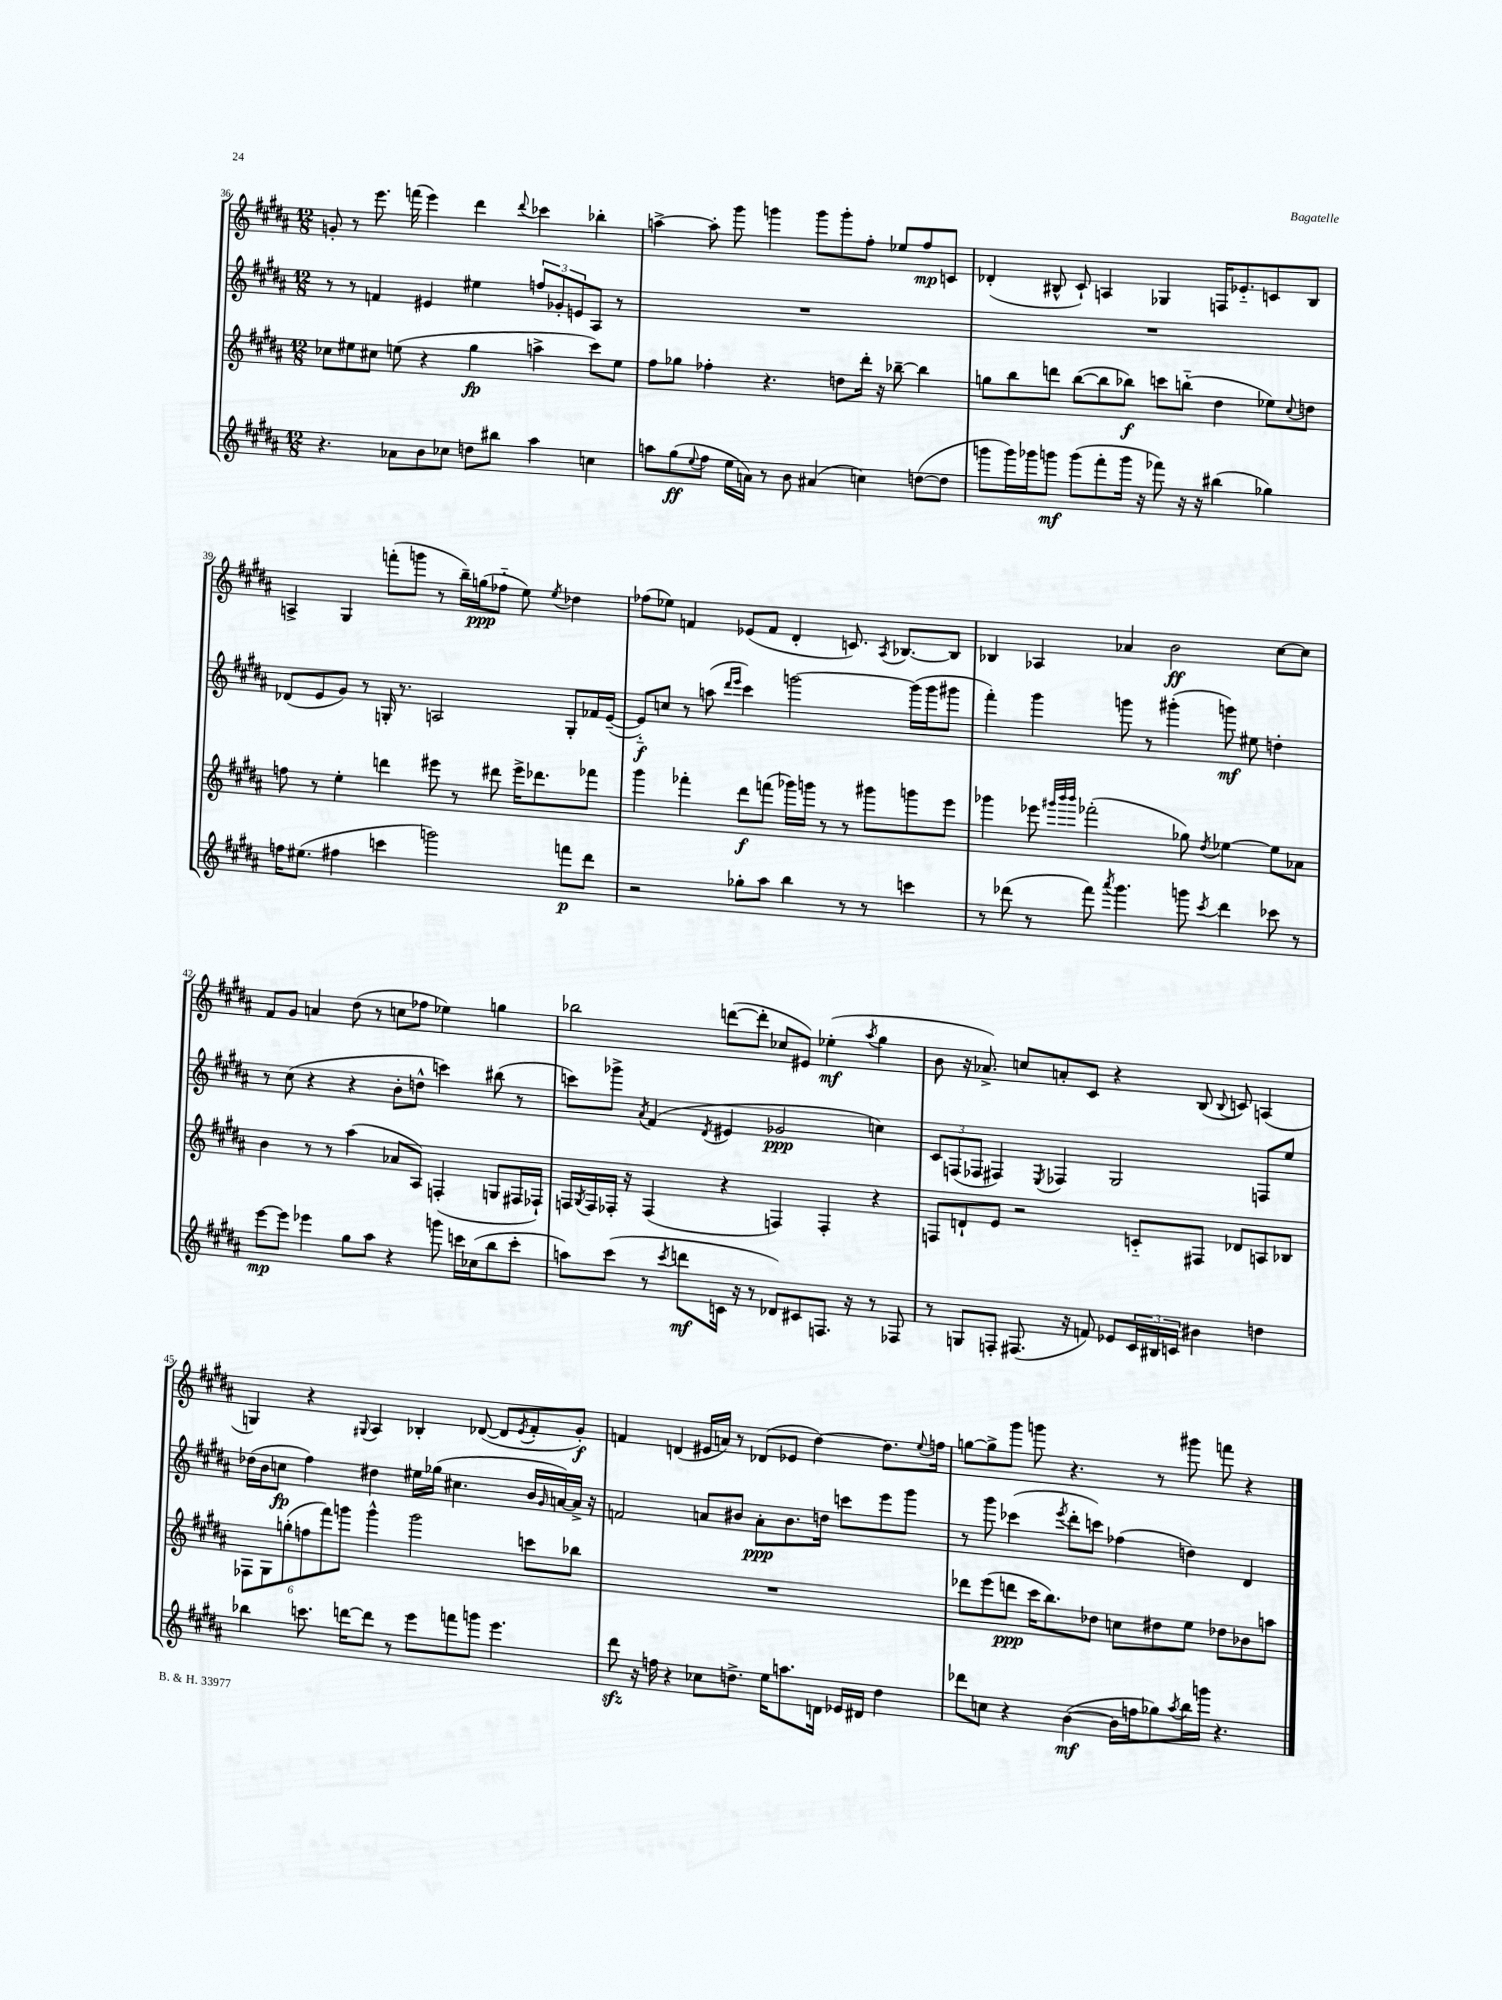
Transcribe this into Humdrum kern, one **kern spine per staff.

**kern	**kern	**kern	**kern
*staff4	*staff3	*staff2	*staff1
*clefG2	*clefG2	*clefG2	*clefG2
*k[f#c#g#d#a#]	*k[f#c#g#d#a#]	*k[f#c#g#d#a#]	*k[f#c#g#d#a#]
*M12/8	*M12/8	*M12/8	*M12/8
4.r	8cc-\L	8r	8g'/
.	8ee#\	8r	8r
.	8cc#\J	4f/	8.eee\
8a-\L	(8ee\	.	.
.	.	.	(16fff\
8b\	4r	4e#/	4eee\)
8cc-\J	.	.	.
8dd\L	4gg#\	4ee#\	4ddd#\
8bb#\J	.	.	.
.	.	.	8qqddd#/
4aa#\	4aa^\	12ff/L	4ccc-\
.	.	12g-'/	.
.	.	12e/	.
4cc\	8ccc#\L)	8A#/J	4bb-'\
.	8ee\J	8r	.
=	=	=	=
8aa\L	8ff#\L	1.r	[4aa^\
(8gg#\	8gg-\J	.	.
8qqee/	.	.	.
8ff#\J	4ff-'\	.	8aa'\]
16ee\LL	.	.	8ggg#\
16a\JJ)	.	.	.
8r	4.r	.	4ggg\
8b\	.	.	.
(4a#/	.	.	8ggg\L
.	8dd\L	.	8ggg'\
4cc\)	16ddd#'\Jk	.	8ff#'\J
.	16r	.	.
.	[8bb-~\	.	8ee-/L
([8dd\L	4bb-\]	.	8ff#/
8dd\]J	.	.	8c/J
=	=	=	=
8ggg\L	8gg\L	1.r	(4d-'/
16ggg\L)	8bb\	.	.
16ggg-\J	.	.	.
8ggg\J	8ddd\J	.	8B#^^/
(8ggg\L	([8bb\L	.	8c#`/)
8fff#'\	8bb\]	.	4A/
16ggg\Jk	8bb-\J)	.	.
16r	.	.	.
8fff-\)	8ccc\L	.	4G-/
16r	(8bb'~\J	.	.
16r	.	.	.
(4bb#\	4dd#\	.	16F/LK
.	.	.	8.e-'~/
4gg-\)	8ee-\L)	.	8c/
.	8qqcc#/	.	.
.	8dd\J	.	8B#/J
=	=	=	=
16ff\LK	8ff\	(8d-/L	4A^/
(8.ee#\J	.	.	.
.	8r	8e/	.
4ff#\	4ee'\	8g#/J)	4G#/
.	.	8r	.
4ccc\	4ddd\	16G'/	(8fff'\L
.	.	8.r	.
.	.	.	8ggg\J
2ggg\)	8eee#\	2A/	8r
.	8r	.	16bb~\LL)
.	.	.	(16gg\J
.	8ddd#\	.	8ff-'~\J
.	16eee#^\LK	.	8ee\)
.	8.ddd-\	.	.
.	.	.	8qee/
8fff\L	.	8G'/L	4dd-\
8ddd#\J	8fff-\J	16f-/L	.
.	.	([16e~/JJ	.
=	=	=	=
2r	4ggg#\	8e'~/]L)	(8ff-\L
.	.	8cc/J	8ee-\J)
.	4fff-'\	8r	4f/
.	.	(8aa\	.
.	.	16qqddd#/LL	.
.	.	16qqeee/JJ	.
8gg-'\L	8ddd#\L	4ccc#\)	(8e-/L
8aa#\J	(8fff\J	.	8f/J
4bb\	16ggg-\LL)	[2ggg\	4d#'/
.	16ggg\JJ	.	.
.	8r	.	.
8r	8r	.	8.c/)
8r	8ggg#\L	.	.
.	.	.	8qA#/
.	.	.	[8.B-/L
4ccc\	8ggg\	(16ggg\]LL	.
.	.	16ggg\J	.
.	8eee\J	8ggg#\J	8B-/]J
=	=	=	=
8r	4ggg-\	4fff#'\)	4B-/
(8ddd-\	.	.	.
8r	8eee-\	4ggg#\	4A-/
.	32qqggg#/LLL	.	.
.	32qqbbb/	.	.
.	32qqbbb/JJJ	.	.
8fff#\)	(2fff-'\	.	.
8qaaa#/	.	.	.
4.ggg#\	.	8ggg\	4a-/
.	.	8r	.
.	.	(4ggg#'\	2b\
8ggg\	8gg-\)	.	.
8qccc#/	8qdd#/	.	.
4ddd-\	[4ee-\	8ggg\)	.
.	.	8ee#\	.
8ccc-\	8ee-\]L	4dd'\	[8cc#\L
8r	8a-\J	.	8cc#\]J
=	=	=	=
[8eee\L	4b\	8r	8f#/L
8eee\]J	.	(8cc#\	8g#/J
4eee-\	8r	4r	4a/
.	8r	.	.
8gg#\L	(4aa#\	4r	(8dd#\
8aa#\J	.	.	8r
4r	8a-/L	8b'\L	8cc\L
.	8A#/J)	8dd^^\J	8ff-\J
8ggg\	(4F'/	4ccc\)	4ee-\)
16ccc\LL	.	.	.
(16cc-\J	.	.	.
8bb\	8G/L	(8bb#\	4gg\
8ccc'\J	16F#/L	8r	.
.	16F-`/JJ)	.	.
=	=	=	=
8aa\L)	16F/LL	8ccc\L)	2bb-\
.	8qG#/	.	.
.	16F/	.	.
(8ccc#\J	16F-'/JJ	8ggg-^\J	.
.	16r	.	.
.	.	8qa#/	.
8r	(4F-/	(4f#/	.
8qccc#/	.	.	.
8ddd\L	.	.	.
.	.	8qd#/	.
16c\Jk	4r	4e#/	([8ddd\L
16r	.	.	.
8r	.	.	8ddd'\]J
8d-/L)	4F/)	2g-/	8cc-/L
8c#/	.	.	8e#/J)
8.F/J	4F'/	.	(4ee-'\
16r	.	.	.
.	.	.	8qaa#/
8r	4r	4cc\)	4gg#\
8F-/	.	.	.
=	=	=	=
8r	8F/L	12c#/L	8b\
.	.	(12F/	.
8G/L	8d`/	.	16r
.	.	12F-/J	.
.	.	.	8.a-^/)
8F'/J	8e/J	4F#/)	.
(8.F#/	2r	.	8cc/L
.	.	8qE/	.
.	.	4F-/	8a'/
16r	.	.	.
8f/)	.	.	8c#/J
8e-/L	.	2G#/	4r
24c#/L	8c'~/L	.	.
24B#/	.	.	.
24c/JJ	.	.	.
4b#\	8F#/J	.	(8B/
.	.	.	8qqB/
.	8d-/L	.	8c/)
4dd\	8A/	8F/L	(4A/
.	8B-/J	8ee/J	.
=	=	=	=
4bb-\	12F-\L	(16dd-\LL	4G/)
.	.	16b\J	.
.	12G#\	.	.
.	.	8cc\J	.
.	(12gg'\	.	.
8.ccc\	12ff\	4ff#\)	4r
.	12fff#\)	.	.
.	12ggg\J	.	.
[16ddd\LK	.	.	.
.	.	.	8qqG#/
8ddd\]J	4ggg^^\	4dd#\	4A#/
8r	.	.	.
8eee\L	2ggg\	16ee#\LL	4B-'/
.	.	(16gg-\JJ	.
8fff\	.	4.cc#\	.
8ggg\J	.	.	([8d-/
4.eee\	.	.	8d-/]L
.	.	.	8qe/
.	8ccc\L	16b/LL	8f#'/
.	.	16qqg#/	.
.	.	[16a/)	.
.	8bb-\J	16a^/]JJ	8g#'/J)
.	.	16r	.
=	=	=	=
8ddd#\	1.r	2f/	4f/
16r	.	.	.
16ff\	.	.	.
4r	.	.	(4d/
8cc-\L	.	8a/L	16e#/LL
.	.	.	16a/JJ)
8.dd^\J	.	8b#/J	8r
.	.	8a'\L	(8d-/L
16ee\LK	.	.	.
8.aa\	.	8.b#\	8e-/J
.	.	.	[4dd#\)
16d\Jk	.	16dd\Jk	.
16e-/LL	.	8ccc\L	.
16d#/JJ	.	.	.
4dd\	.	8eee\	8.dd#\]L
.	.	8ggg#\J	.
.	.	.	8qqee/
.	.	.	16ff\Jk
=	=	=	=
8ddd-\L	8ddd-\L	8r	[8gg\L
8cc\J	(8eee\	8ggg#\	8gg^\]
4r	8ddd\J	(4ccc-\	8ggg#\J
.	16ccc#\LK	.	8ggg\
.	8.bb\)	.	.
.	.	8qeee/	.
([4b\	.	8ddd#'\L	4.r
.	8dd-\J	8ccc\J)	.
16b\]LL	8cc\L	(4ff-\	.
16ff\J	.	.	.
8gg-\)	8dd#\	.	8r
8qaa#/	.	.	.
16bb\L	8ee\J	4dd\)	8ggg#\
16ggg\JJ	.	.	.
4.r	8dd-\L	.	8fff\
.	8b-\	4d#/	4r
.	8aa\J	.	.
==	==	==	==
*-	*-	*-	*-
